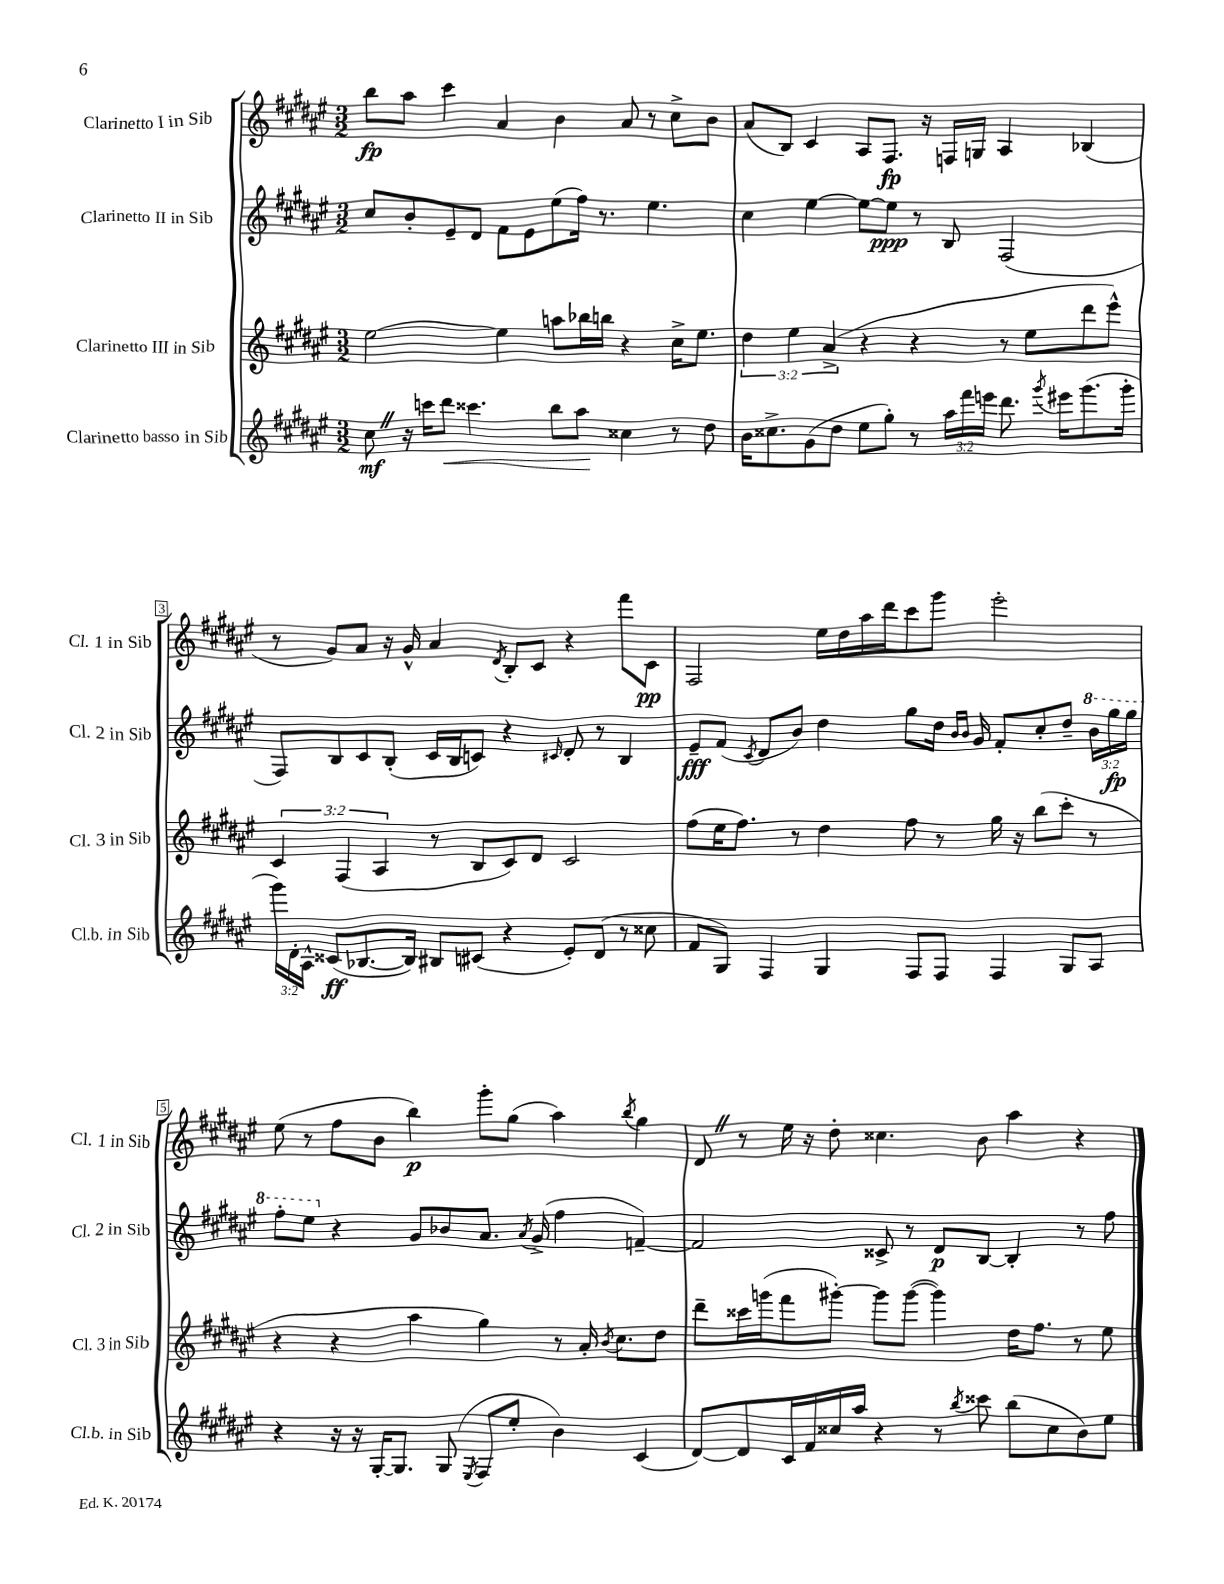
<<
\new StaffGroup <<
\new Staff = "s0" \with { instrumentName = "Clarinetto I in Sib" shortInstrumentName = "Cl. 1 in Sib" } {
    \clef treble \key fis \major \numericTimeSignature \time 3/2
    \autoBeamOff b''8[\fp ais''8] cis'''4 ais'4 b'4 ais'8 r8 cis''8[-> b'8] |
    ais'8[( b8]) cis'4 ais8[ fis8.]\fp r16 f16[ g16] ais4 bes4( |
    r8 gis'8[) ais'8] r16 gis'16-^ ais'4 \acciaccatura { dis'8 } b8[-. cis'8] r4 fis'''8[ cis'8]\pp |
    fis2 eis''16[ dis''16 ais''16 dis'''16 cis'''8 gis'''8] eis'''2-. |
    eis''8( r8 fis''8[ b'8] b''4\p) gis'''8[-. gis''8]( ais''4) \acciaccatura { b''8 } gis''4 |
    dis'8 \once \override BreathingSign.text = \markup { \musicglyph "scripts.caesura.straight" } \breathe r8 eis''16 r16 dis''8-. cisis''4. b'8 ais''4 r4 \bar "|." |
}
\new Staff = "s1" \with { instrumentName = "Clarinetto II in Sib" shortInstrumentName = "Cl. 2 in Sib" } {
    \clef treble \key fis \major \numericTimeSignature \time 3/2 \override Staff.TupletNumber.text = #tuplet-number::calc-fraction-text
    \autoBeamOff cis''8[ b'8-. eis'8-- dis'8] fis'8[ eis'8 eis''8( fis''16]) r8. eis''4. |
    cis''4 eis''4~ eis''8[~ eis''8]\ppp r8 b8 fis2( |
    fis8[) b8 cis'8 b8]-.( cis'16[ b16 c'8]) r4 \grace { cis'16 } dis'8-. r8 b4 |
    eis'8[--\fff fis'8]( \acciaccatura { cis'8 } dis'8[ b'8]) dis''4 gis''8[ dis''16] \grace { b'16[ b'16] } gis'16 fis'8[-. cis''8-. dis''8]-- \tuplet 3/2 { \ottava #1 b''16[ gis'''16\fp gis'''16] } |
    fis'''8[-. eis'''8] \ottava #0 r4 gis'8[ bes'8 ais'8.] \acciaccatura { ais'8 } gis'16->( fis''4 f'4~--) |
    f'2 cisis'8-> r8 dis'8[\p b8]~ b4-. r8 fis''8 \bar "|." |
}
\new Staff = "s2" \with { instrumentName = "Clarinetto III in Sib" shortInstrumentName = "Cl. 3 in Sib" } {
    \clef treble \key fis \major \numericTimeSignature \time 3/2 \override Staff.TupletNumber.text = #tuplet-number::calc-fraction-text
    \autoBeamOff eis''2~ eis''4 a''8[ bes''16 b''16] r4 cis''16[-> eis''8.] |
    \tuplet 3/2 { dis''4 eis''4 ais'4->( } r4 r4 r8 eis''8[ dis'''8 eis'''8]-^) |
    \tuplet 3/2 { cis'4 fis4( ais4 } r8 b8[ cis'8) dis'8] cis'2 |
    fis''8[( eis''16 fis''8.]) r8 dis''4 fis''8 r8 gis''16 r16 b''8[( cis'''8]-. r8 |
    r4 r4 ais''4 gis''4) r8 ais'16-. \acciaccatura { b'8 } cis''8.[ dis''8] |
    dis'''8[-- cisis'''16 g'''16( fis'''8 gis'''8]~-.) gis'''8[ gis'''8]~( gis'''4) dis''16[ fis''8.] r8 eis''8 \bar "|." |
}
\new Staff = "s3" \with { instrumentName = "Clarinetto basso in Sib" shortInstrumentName = "Cl.b. in Sib" } {
    \clef treble \key fis \major \numericTimeSignature \time 3/2 \override Staff.TupletNumber.text = #tuplet-number::calc-fraction-text
    \autoBeamOff cis''8\mf \once \override BreathingSign.text = \markup { \musicglyph "scripts.caesura.straight" } \breathe r16 c'''16[ dis'''8]\< cisis'''4. b''8[ ais''8]\! cisis''4 r8 dis''8 |
    b'16[ cisis''8.-> gis'8( dis''8] eis''8[ gis''8]-.) r8 \tuplet 3/2 { ais''16[ fis'''16 e'''16] } dis'''8. \acciaccatura { gis'''8 } eis'''16[ gis'''8.( gis'''16]-. |
    \tuplet 3/2 { gis'''16[) dis'16-. ais16]-^ } cisis'8[\ff( bes8.~ bes16]) bis8[ cis'8]( r4 eis'8[-.) dis'8]( r8 cisis''8 |
    fis'8[ gis8]) fis4 gis4 fis8[ fis8] fis4 gis8[ ais8] |
    r4 r16 r16 gis16[~-. gis8.] gis8( \acciaccatura { eis8 } fis8[ eis''8]-. b'4) cis'4( |
    dis'8[~) dis'8 cis'16 fis'16 cisis''16 ais''16] r4 r8 \acciaccatura { b''8 } cisis'''8 b''8[( cisis''8 b'8) eis''8] \bar "|." |
}
>>
>>
\layout { \context { \Score \override BarNumber.stencil = #(make-stencil-boxer 0.1 0.3 ly:text-interface::print) } }
